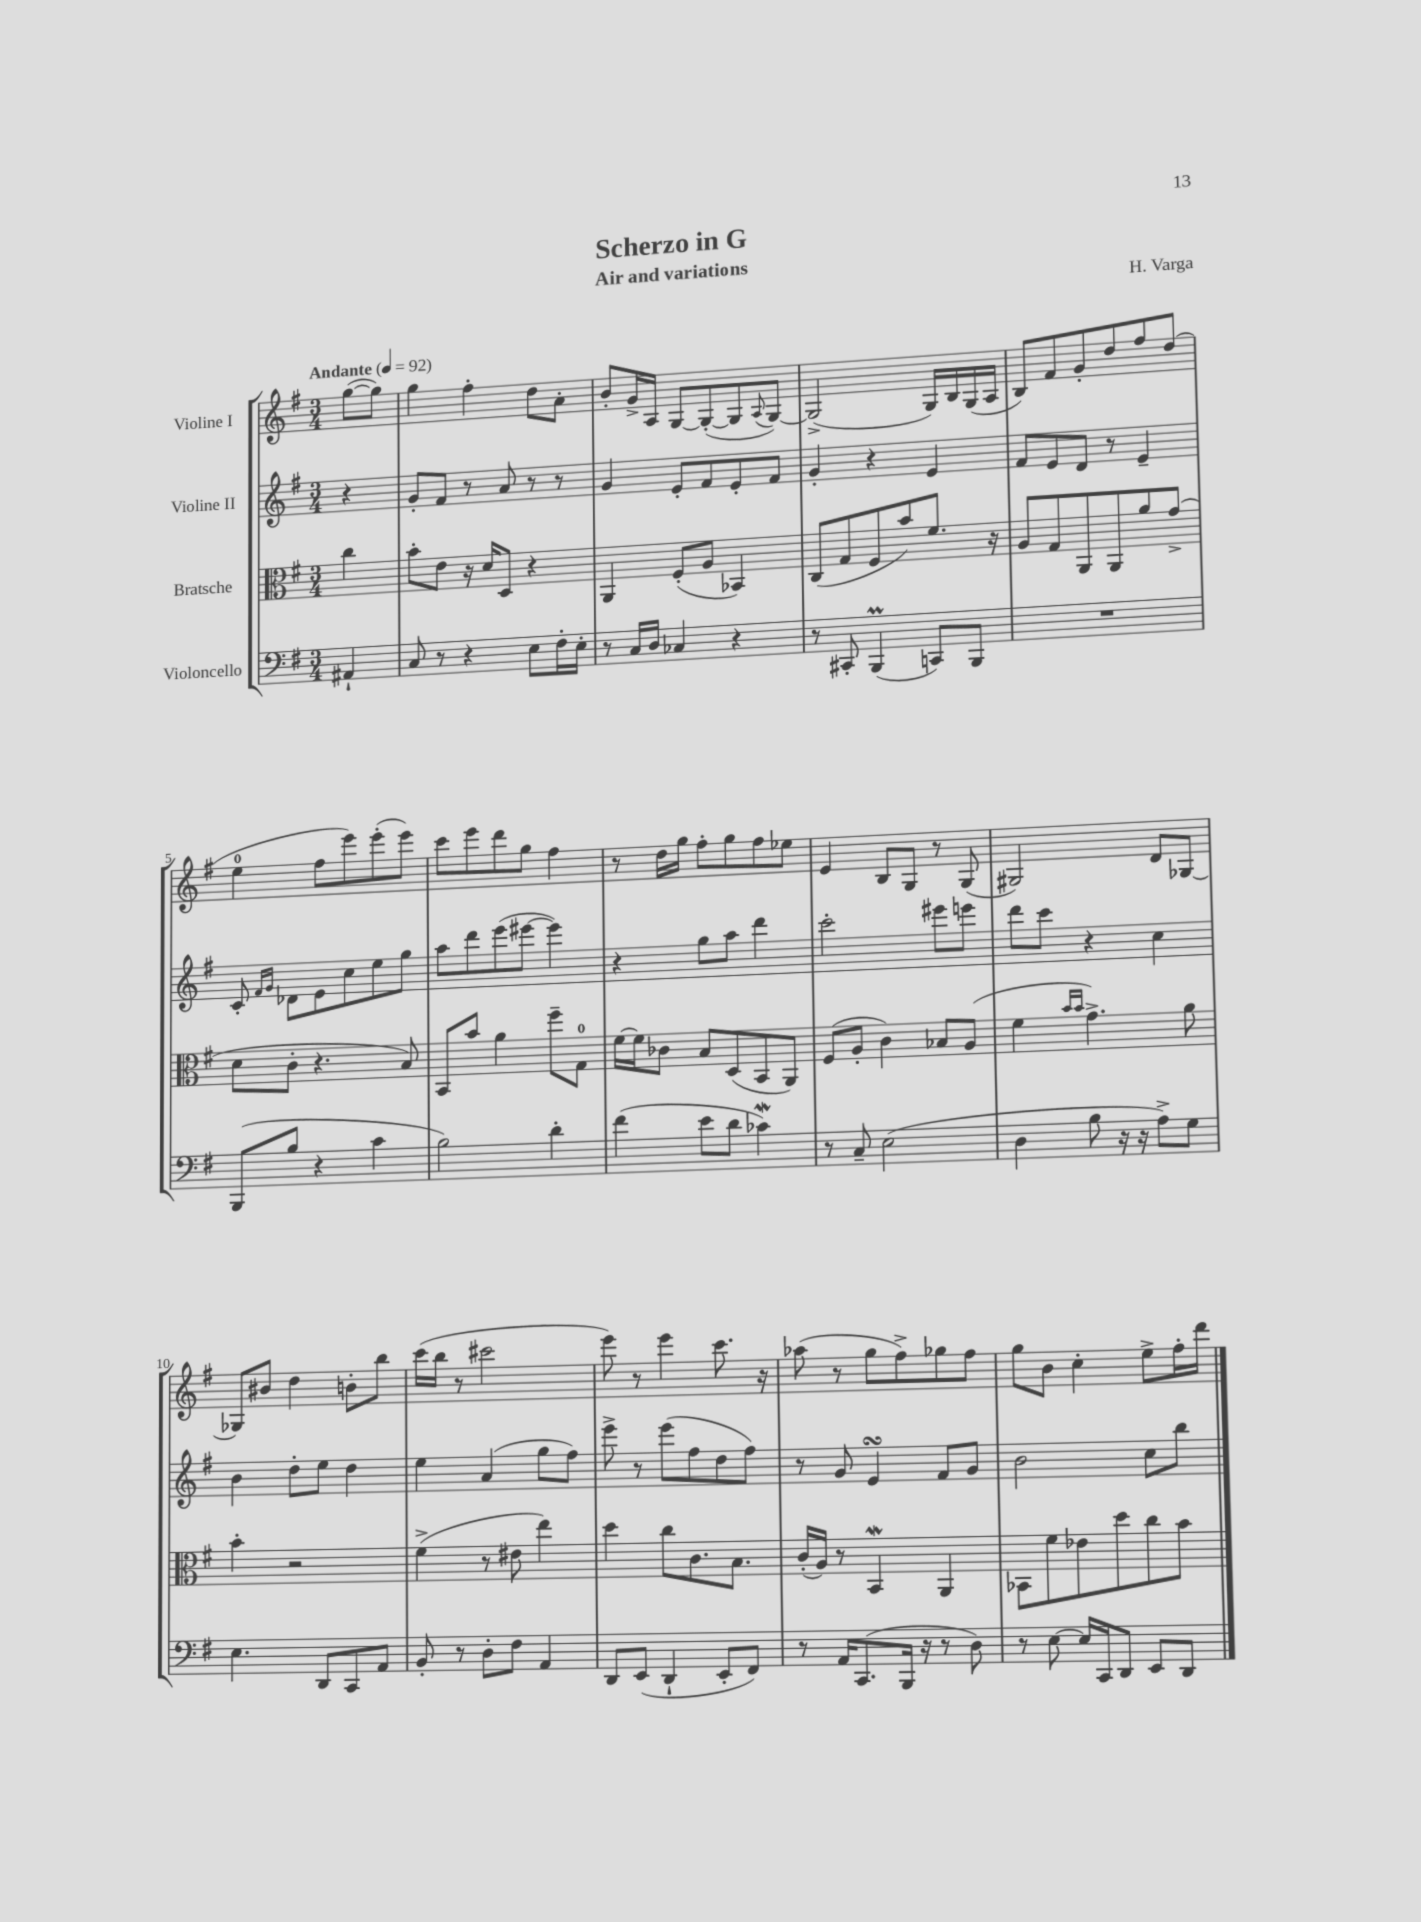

**kern	**kern	**kern	**kern
*staff4	*staff3	*staff2	*staff1
*clefF4	*clefC3	*clefG2	*clefG2
*k[f#]	*k[f#]	*k[f#]	*k[f#]
*M3/4	*M3/4	*M3/4	*M3/4
*MM92	*MM92	*MM92	*MM92
4AA#`	4cc	4r	([8gg
.	.	.	8gg])
=	=	=	=
8C	8b'	8g'	4gg
8r	8e	8f#	.
4r	16r	8r	4ff#'
.	16d	.	.
.	8D	8a	.
8E	4r	8r	8dd
16F#'	.	8r	8a'
16E'	.	.	.
=	=	=	=
8r	4AA	4g	8b'
16C	.	.	16g^
16D	.	.	16A
4C-	(8F#'	8e'	[8G
.	8A	8f#	(8G'_
4r	4BB-)	8e'	8G]
.	.	.	8qqA
.	.	8f#	[8G)
=	=	=	=
8r	(8C	4g'	(2G^]
8CC#'	8G	.	.
(4BBB	8F#	4r	.
.	8b)	.	.
8CC)	8.f#	4e	16G)
.	.	.	16B
8BBB	.	.	(16G
.	16r	.	16A
=	=	=	=
2.r	8A	8f#	8B)
.	8G	8e	8f#
.	8AA	8d	8g'
.	8AA	8r	8dd
.	8a	4e~	8ff#
.	(8g^	.	(8dd
=	=	=	=
(8BBB	8d	8c'	4ee
.	.	16qqf#	.
.	.	16qqg	.
8B	8c'	8d-	.
4r	4.r	8e	8ff#
.	.	8cc	8eee)
4c	.	8ee	(8eee'
.	8B)	8gg	8eee)
=	=	=	=
2B)	8BB	8aa	8ccc
.	8b	8ddd	8eee
.	4a	(8eee	8ddd
.	.	[8eee#	8gg
4d'	8ff#~	4eee#])	4ff#
.	8G	.	.
=	=	=	=
(4f#	[16f#	4r	8r
.	16f#]	.	.
.	8c-	.	16dd
.	.	.	16gg
8e	8B	8gg	8ff#'
8d	(8D	8aa	8gg
4c-)	8BB	4ddd	8ff#
.	8AA)	.	8ee-
=	=	=	=
8r	(8F#	2ccc'	4e
8C~	8A'	.	.
(2E	4c)	.	8B
.	.	.	8G
.	8B-	8eee#	8r
.	(8A	8eee	(8G
=	=	=	=
4D	4f#	8ddd	2G#)
.	.	8ccc	.
.	16qqb	.	.
.	16qqb	.	.
8B	4.g^)	4r	.
16r	.	.	.
16r	.	.	.
8A^)	.	4cc	8d
8G	8a	.	[8G-
=	=	=	=
4.E	4b'	4b	8G-]
.	.	.	8b#
.	2r	8dd'	4dd
8DD	.	8ee	.
8CC	.	4dd	8b'
8AA	.	.	8bb
=	=	=	=
8BB'	(4f#^	4ee	(16ccc
.	.	.	16bb
8r	.	.	8r
8D'	8r	(4a	2ccc#
8F#	8e#	.	.
4AA	4ee)	8gg	.
.	.	8ff#)	.
=	=	=	=
8DD	4dd	8eee^	8eee)
(8EE	.	8r	8r
4DD`	8cc	(8eee	4eee
.	8.c	8ff#	.
8EE'	.	8dd	8.ccc
.	8.B	.	.
8FF#)	.	8ff#)	.
.	.	.	16r
=	=	=	=
8r	(16c'	8r	(8aa-
.	16A)	.	.
16AA	8r	8g	8r
(8.CC	.	.	.
.	4BB	4e	8gg
16BBB	.	.	8ff#^)
16r	.	.	.
8r	4AA	8f#	8gg-
8D)	.	8g	8ff#
=	=	=	=
8r	8BB-	2b	8gg
[8E	8f#	.	8b
16E]	8e-	.	4cc'
16CC	.	.	.
8DD	8dd	.	.
8EE	8cc	8cc	8ee^
8DD	8b	8bb	16ff#'
.	.	.	16ddd
==	==	==	==
*-	*-	*-	*-
